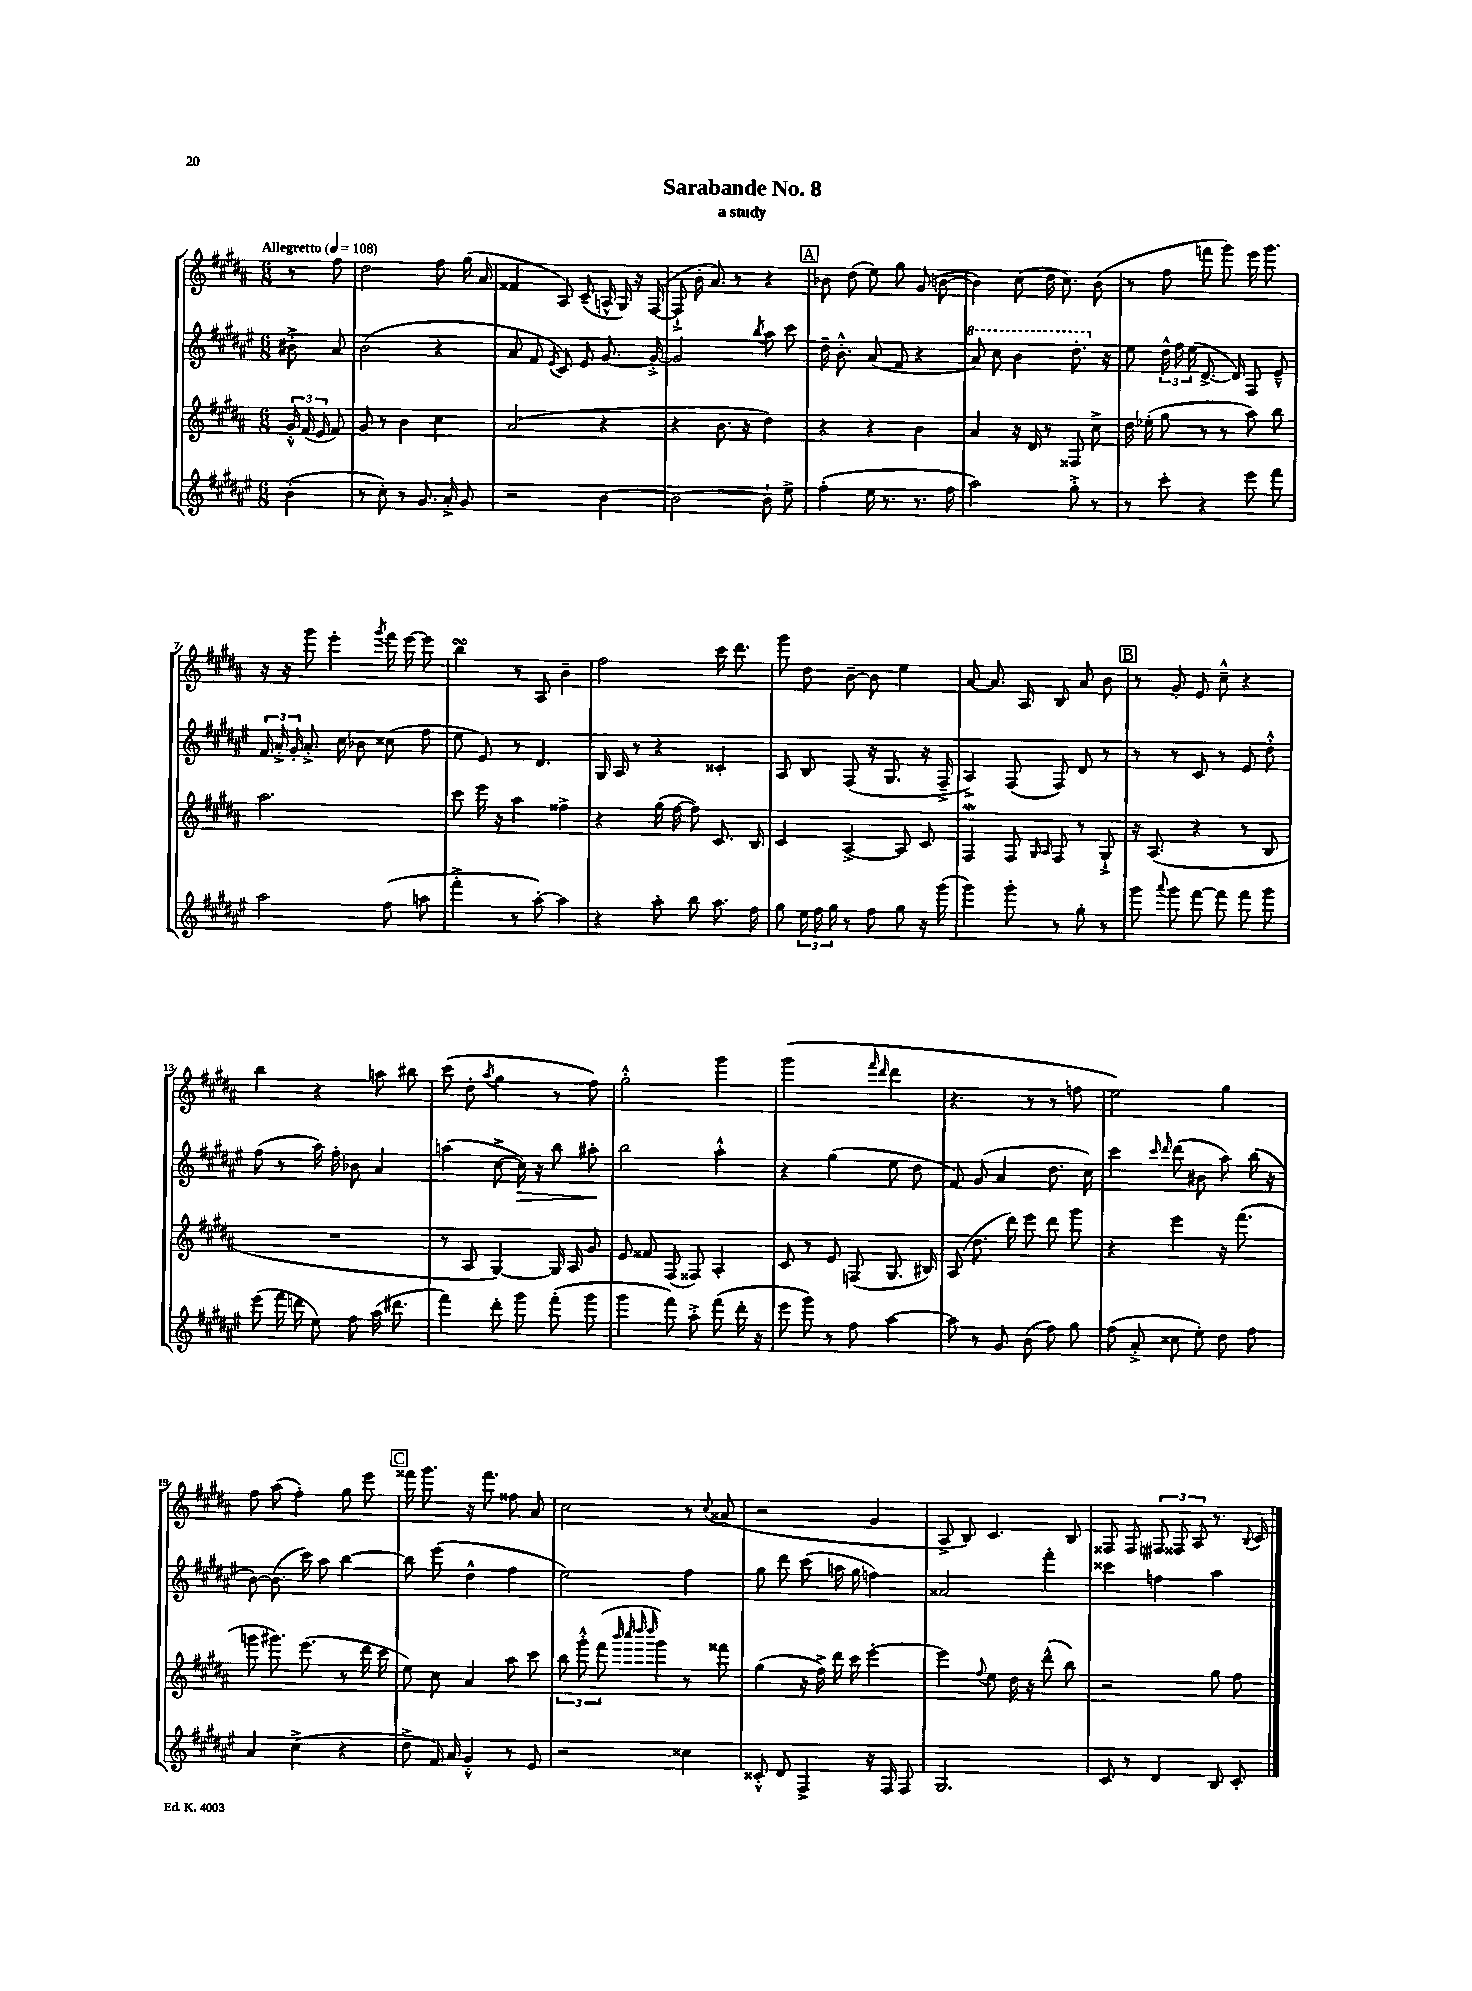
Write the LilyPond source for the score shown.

\header { title = "Sarabande No. 8" subtitle = "a study" }
<<
\new StaffGroup <<
\new Staff = "s0" {
    \clef treble \key b \major \numericTimeSignature \time 6/8 \partial 4 \tempo "Allegretto" 4 = 108
    \autoBeamOff r8 fis''8 |
    dis''2 fis''8 gis''16( ais'16 |
    fisis'4 ais8) cis'8--( a16-^ gis16) r16 fis16~( |
    fis8-!-> b'16-. ais'8.) r8 r4 |
    \mark \markup { \box "A" } bes'8 dis''8( e''8) gis''8 gis'8( b'8~ |
    b'4) cis''8( dis''16 cis''8.) b'8( |
    r8 fis''8 f'''8 gis'''8) e'''16 gis'''8. |
    r16 r16 gis'''8 e'''4-. \acciaccatura { gis'''8 } fis'''16 e'''16~ e'''8 |
    b''4\turn r8 ais8 b'4-- |
    fis''2 cis'''16 dis'''8. |
    gis'''8 dis''8 b'8~-- b'8 e''4 |
    ais'8~ ais'8. ais16 b8 ais'8 b'8 |
    \mark \markup { \box "B" } r8 gis'8-. e'8 cis''8---^ r4 |
    b''4 r4 a''8 bis''8 |
    cis'''8( dis''8-. \acciaccatura { ais''8 } gis''4 r8 fis''8) |
    gis''2-.-^ gis'''4 |
    gis'''2( \grace { fis'''16 dis'''16 } dis'''4 |
    r4. r8 r8 f''8 |
    e''2) gis''4 |
    fis''8 ais''8( fis''4-.) gis''8 e'''8 |
    \mark \markup { \box "C" } fisis'''16 gis'''8. r16 fisis'''8. fisis''8 ais'8 |
    cis''2 r8 \appoggiatura { cis''8 } aisis'8( |
    r2 gis'4 |
    ais8-> b8) cis'4. b8 |
    fisis8 fisis8 \tuplet 3/2 { fis8 fisis8 ais8 } r8. \appoggiatura { b8 } cis'16 \bar "|." |
}
\new Staff = "s1" {
    \clef treble \key fis \major \numericTimeSignature \time 6/8 \partial 4
    \autoBeamOff bis'8-.-> ais'8 |
    b'2( r4 |
    ais'8 fis'8 \acciaccatura { eis'8 } cis'8) eis'8 gis'8.~ gis'16~-.-> |
    gis'2 \acciaccatura { b''8 } ais''8 cis'''8 |
    \mark \markup { \box "A" } dis''16-- b'8.-.-^ ais'8( fis'8 r4 |
    \ottava #1 ais''8) cis'''8 b''4 dis'''8.-. \ottava #0 r16 |
    eis''8 \tuplet 3/2 { dis''16-^ fis''16 eis''16( } dis'8.~-> dis'16) fis8 eis'8---^ |
    \tuplet 3/2 { fis'16 ais'16-.-> gis'16-. } ais'8.-.-> cis''16 bes'8 cisis''8( fis''8 |
    eis''8 eis'8) r8 dis'4. |
    gis16 ais16 r8 r4 cisis'4-. |
    ais8 b8 fis8( r16 gis8. r16 fis16---> |
    ais4->) fis8( fis8) dis'8 r8 |
    \mark \markup { \box "B" } r8 r8 cis'8 r8 eis'8 dis''8-.-^ |
    fis''8( r8 ais''16) fis''16-. bes'8 ais'4 |
    a''4( cis''8~-> cis''16\>) r16 b''8 ais''8-.\! |
    b''2 ais''4-.-^ |
    r4 gis''4( eis''8 dis''8 |
    fis'8) gis'8( ais'4 dis''8. cis''16) |
    cis'''4 \grace { cis'''16 dis'''16 } dis'''8( bis'8 ais''8) b''16( r16 |
    b'8~) b'8.( cis'''16) ais''8 b''4~ |
    \mark \markup { \box "C" } b''8 eis'''8( dis''4-^ fis''4 |
    eis''2) fis''4 |
    gis''8 dis'''8 cis'''8( a''16 gis''16 f''4) |
    aisis'2 fis'''4-. |
    cisis'''4 f''4 ais''4 \bar "|." |
}
\new Staff = "s2" {
    \clef treble \key b \major \numericTimeSignature \time 6/8 \partial 4
    \autoBeamOff \tuplet 3/2 { gis'16-.-^ fis'16( e'16 } fis'8) |
    gis'8 r8 b'4 cis''4 |
    ais'2( r4 |
    r4 b'8. r16 dis''4) |
    \mark \markup { \box "A" } r4 r4 b'4 |
    ais'4 r16 dis'16 r8 fisis8 cis''8-> |
    dis''16 ees''16-.( gis''8 r8 r8 ais''8) b''8 |
    ais''2. |
    cis'''8 e'''16 r16 ais''4 fisis''4-> |
    r4 gis''16( fis''16~ fis''8) cis'8. b16 |
    cis'4 ais4~-> ais8 cis'8 |
    fis4\mordent fis8 \grace { gis16 ais16 } fis8 r8 gis8-!-> |
    \mark \markup { \box "B" } r16 ais8.( r4 r8 b8 |
    R2. |
    r8 ais8 gis4~) gis16 ais16 gis'8 |
    e'8 fisis'8 fis8( fisis8) ais4-. |
    cis'8 r8 e'8 f8( gis8. bis16) |
    ais8( dis''8. dis'''16) e'''8 dis'''8 gis'''8 |
    r4 e'''4 r16 fis'''8.( |
    g'''8 gis'''8.) e'''8.( r8 dis'''16 cis'''16 |
    \mark \markup { \box "C" } e''8) cis''8 ais'4 ais''8 cis'''8 |
    \tuplet 3/2 { b''8 gis'''8-.-^ fis'''8( } \grace { b'''32 cis''''32 dis''''32 dis''''32 } gis'''4) r8 fisis'''8 |
    gis''4( r16 fis''16->) dis'''16 cis'''16 e'''4~-. |
    e'''4 \appoggiatura { fis''8 } e''8 dis''16 r16 dis'''8-^( b''8) |
    r2 gis''8 fis''8 \bar "|." |
}
\new Staff = "s3" {
    \clef treble \key fis \major \numericTimeSignature \time 6/8 \partial 4
    \autoBeamOff b'4-.( |
    r8 cis''8-.) r8 gis'8. ais'16-.-> gis'8 |
    r2 b'4~ |
    b'2~ b'8-! eis''8-> |
    \mark \markup { \box "A" } fis''4-.( eis''16 r8. r8. fis''16 |
    ais''2) gis''8-.-> r8 |
    r8 cis'''8-. r4 eis'''8 fis'''8 |
    ais''2 fis''8( a''8 |
    fis'''4-.-> r8 ais''8~-.) ais''4 |
    r4 ais''8-. b''8 ais''8. fis''16 |
    gis''8 \tuplet 3/2 { eis''16 fis''16 gis''16 } r8 fis''8 gis''8 r16 gis'''16( |
    gis'''4) gis'''8-. r8 gis''8-. r8 |
    \mark \markup { \box "B" } gis'''8 \appoggiatura { ais'''8 } gis'''8 fis'''8~ fis'''8 fis'''8 gis'''8 |
    eis'''8( fis'''16 d'''16 eis''8) fis''8 ais''16( dis'''8. |
    fis'''4) dis'''8-. gis'''8 fis'''8-.( gis'''8 |
    gis'''4 fis'''8) ais''8-.-> fis'''8( dis'''16-. r16 |
    eis'''8 gis'''8) r8 fis''8 ais''4~ |
    ais''8 r8 gis'8 b'8( fis''8) gis''8 |
    fis''8( ais'8-.-> cisis''8 eis''8-.) dis''8 fis''8 |
    ais'4 cis''4->( r4 |
    \mark \markup { \box "C" } dis''8-> fis'16) ais'16 gis'4-.-^ r8 eis'8 |
    r2 cisis''4 |
    cisis'8-.-^ dis'8 fis4-> r16 fis16 fis8 |
    gis2. |
    cis'8 r8 dis'4 b8 cis'8-. \bar "|." |
}
>>
>>
